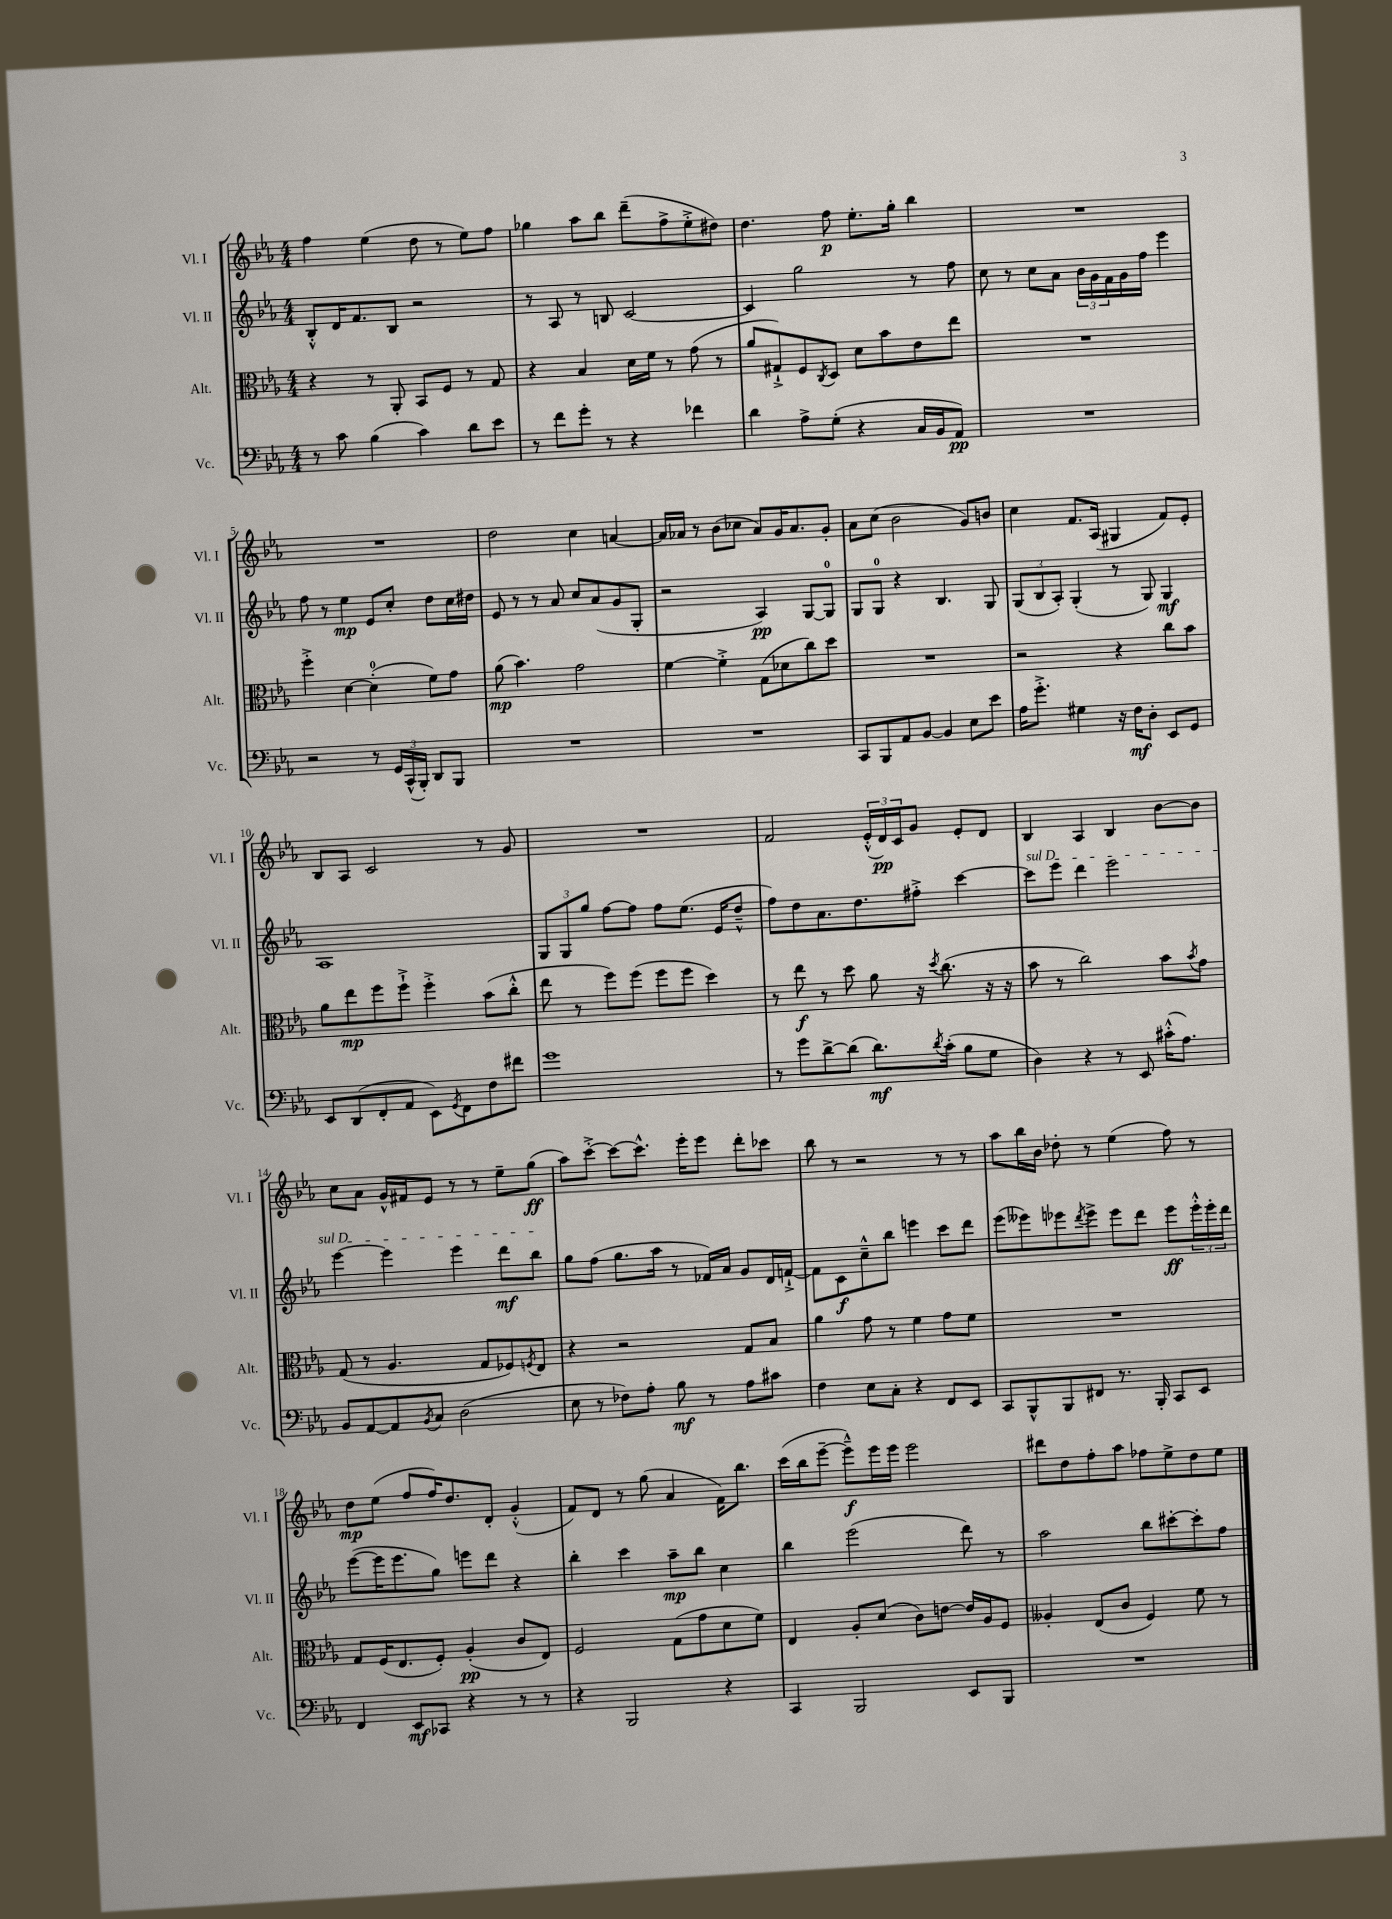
<<
\new StaffGroup <<
\new Staff = "s0" \with { instrumentName = "Vl. I" shortInstrumentName = "Vl. I" } {
    \clef treble \key ees \major \numericTimeSignature \time 4/4
    f''4 ees''4( d''8 r8 ees''8) f''8 |
    ges''4 aes''8 bes''8 d'''8--( f''8-> ees''8-.-> dis''8) |
    d''4. f''8\p ees''8.-. g''16-. bes''4 |
    R1 |
    R1 |
    d''2 c''4 a'4~ |
    a'16 aes'16 r8 bes'8( ces''8 aes'8) g'16 aes'8. g'8-. |
    aes'8 c''8( bes'2 g'8) b'8 |
    c''4 f'8. aes16( gis4 f'8) ees'8-. |
    bes8 aes8 c'2 r8 g'8 |
    R1 |
    f'2 \tuplet 3/2 { ees'16-.-^( d'16\pp) c'16 } g'8 ees'8-. d'8 |
    bes4 aes4 bes4 bes'8~ bes'8 |
    c''8 aes'8 g'16-^ fis'16 ees'8 r8 r8 ees''8-- g''8\ff( |
    aes''8) c'''8~-.-> c'''8~ c'''8.-^ ees'''16-. ees'''8 d'''8-. ces'''8 |
    bes''8 r8 r2 r8 r8 |
    aes''8 bes''16 bes'16 des''8-. r8 ees''4( f''8) r8 |
    d''8\mp ees''8( f''8 f''16) d''8. d'8-. g'4-.-^( |
    f'8) d'8 r8 g''8( aes'4 f'16) bes''8. |
    c'''16( bes''16 ees'''8~-- ees'''8---^\f) ees'''16 ees'''16 ees'''2 |
    dis'''8 d''8 f''8-. aes''8 fes''8 ees''8-> d''8 ees''8 \bar "|." |
}
\new Staff = "s1" \with { instrumentName = "Vl. II" shortInstrumentName = "Vl. II" } {
    \clef treble \key ees \major \numericTimeSignature \time 4/4
    bes8-.-^ d'16 f'8. bes8 r2 |
    r8 aes8 r8 b8 c'2~ |
    c'4 g''2 r8 f''8 |
    c''8 r8 c''8 aes'8 \tuplet 3/2 { bes'16 g'16 f'16 } g'16 f''16 ees'''4 |
    f''8 r8 ees''4\mp ees'8 c''8-. d''8 c''16 dis''16 |
    ees'8 r8 r8 aes'8 c''8 aes'8( g'8 g8-. |
    r2 aes4\pp) g8~ g8-0 |
    g8 g8-0 r4 bes4. g8 |
    \tuplet 3/2 { g8( bes8 aes8-.) } g4-.( r8 g8) g4\mf |
    aes1 |
    \tuplet 3/2 { g8 g8 g''8 } f''8~ f''8 f''8 ees''8.( ees'16 d''8---^ |
    f''8) d''8 aes'8. d''8. fis''8-.-> c'''4~ |
    \once \override TextSpanner.bound-details.left.text = \markup { \italic "sul D" } c'''8\startTextSpan ees'''8 d'''4 ees'''2 |
    ees'''4~ ees'''4 ees'''4 d'''8\mf bes''8\stopTextSpan |
    g''8 f''8( g''8. aes''16 r8 fes'16) aes'16 g'8 d'16 f'16~-!-> |
    f'8 c'8\f c''8---^ bes''8 e'''4 c'''8 d'''8 |
    ees'''8( eeses'''8) ees'''8 \acciaccatura { d'''8 } ees'''8-> ees'''8 d'''8 ees'''8\ff \tuplet 3/2 { ees'''16-.-^ ees'''16-. d'''16 } |
    ees'''8~( ees'''16 ees'''8. g''8) e'''8 d'''8 r4 |
    bes''4-. c'''4 aes''8--\mp bes''8 c''4 |
    bes''4 ees'''2( d'''8) r8 |
    aes''2 bes''8 cis'''8~-. cis'''8-. f''8 \bar "|." |
}
\new Staff = "s2" \with { instrumentName = "Alt." shortInstrumentName = "Alt." } {
    \clef alto \key ees \major \numericTimeSignature \time 4/4
    r4 r8 aes,8-. bes,8 f8 r8 g8 |
    r4 bes4 d'16 f'16 r8 g'8( r8 |
    aes'8 gis8-!->) f8 \acciaccatura { c8 } d8 d'8 bes'8 ees'8 ees''8 |
    R1 |
    f''4-.-> d'4~ d'4-0-.( f'8) g'8 |
    aes'8\mp( bes'4.) g'2 |
    f'4~ f'4-.-> g8( des'8 c''8) d''8 |
    R1 |
    r2 r4 c''8 bes'8 |
    aes'8 ees''8\mp f''8 f''8-!-> f''4-.-> bes'8( c''8-.-^ |
    ees''8 r8 f''8) f''8( f''8 f''8 d''4) |
    r8 ees''8\f r8 d''8 aes'8 r16 \acciaccatura { d''8 } c''8.( r16 r16 |
    bes'8 r8 c''2) bes'8 \acciaccatura { bes'8 } g'8 |
    g8( r8 aes4. g8 fes8) \acciaccatura { f8 } ees8 |
    r4 r2 g8 bes8 |
    aes'4 g'8 r8 f'4 g'8 f'8 |
    R1 |
    g8 f16( ees8. f8-.) aes4-.\pp( c'8 ees8) |
    f2 g8( g'8 d'8 f'8) |
    ees4 aes8-. d'8( c'8) e'8~ e'16 aes16 f8 |
    aeses4-. ees8( c'8 f4) f'8 r8 \bar "|." |
}
\new Staff = "s3" \with { instrumentName = "Vc." shortInstrumentName = "Vc." } {
    \clef bass \key ees \major \numericTimeSignature \time 4/4
    r8 c'8 bes4( c'4) d'8 ees'8 |
    r8 f'8 g'8-. r8 r4 fes'4 |
    d'4 aes8-> g8-.( r4 c16 bes,16 aes,8\pp) |
    R1 |
    r2 r8 \tuplet 3/2 { g,16 c,16-^( bes,,16-.) } d,8 bes,,8 |
    R1 |
    R1 |
    c,8 bes,,8 aes,8 bes,8~ bes,4 ees8 ees'8 |
    aes16 g'8.-.-> gis4 r16 f16\mf d8-. ees,8 g,8 |
    ees,8 d,8( f,8-. aes,8 ees,8) \acciaccatura { g,8 } f,8 f8 fis'8 |
    g'1 |
    r8 g'8 d'8~-> d'8( d'8.\mf) \acciaccatura { d'8 } c'16-.( bes8 g8 |
    d4) r4 r8 ees,8 cis'16-.-^( aes8.) |
    bes,8 aes,8~ aes,8 \acciaccatura { bes,8 } c8 d2( |
    ees8 r8 fes8) aes8-. bes8\mf r8 aes8 cis'8 |
    f4 ees8 c8-. r4 f,8 ees,8 |
    c,8 bes,,8-^ bes,,8 fis,8 r8. bes,,16-. c,8 ees,8 |
    f,4 ees,8\mf ces,8 r4 r8 r8 |
    r4 bes,,2 r4 |
    c,4 bes,,2 ees,8 bes,,8 |
    R1 \bar "|." |
}
>>
>>
